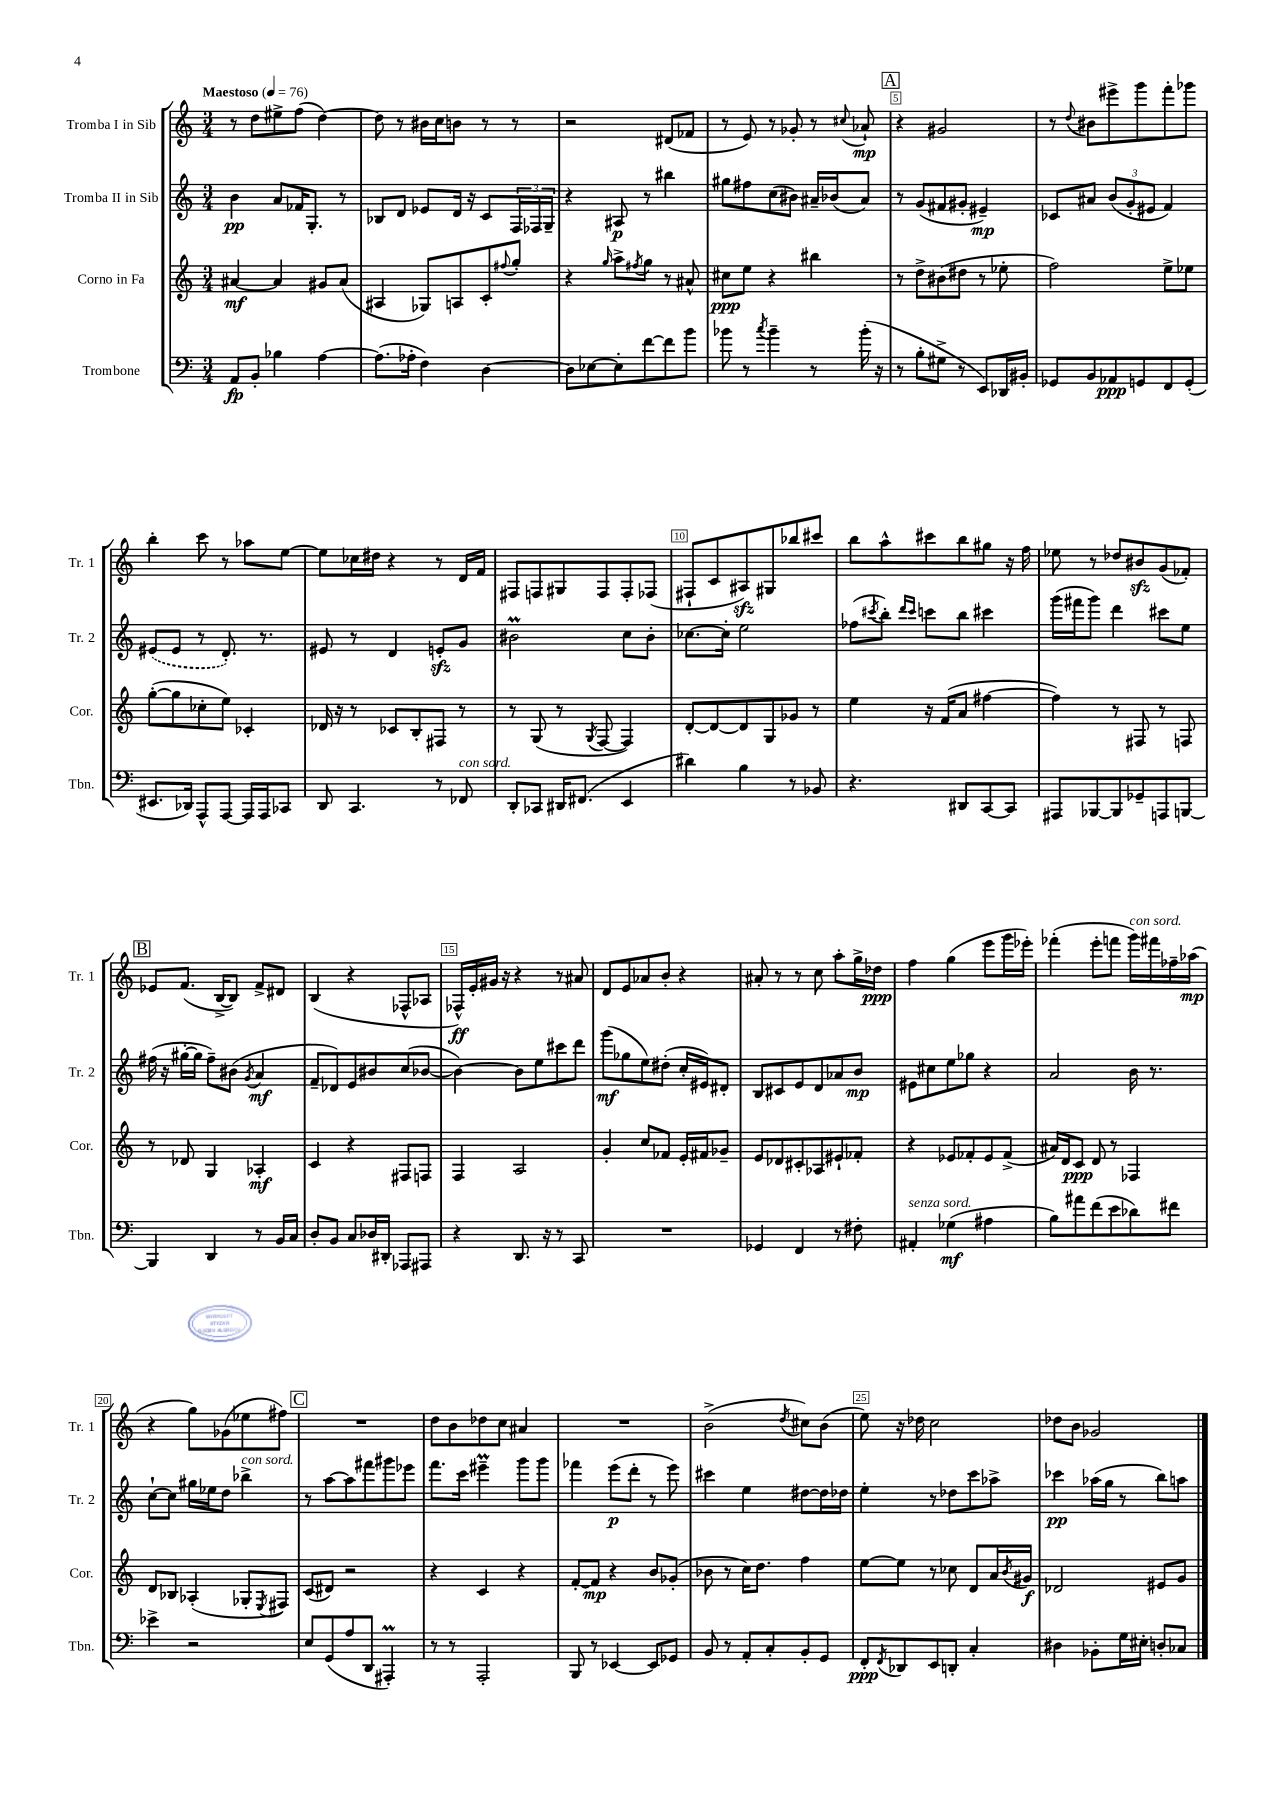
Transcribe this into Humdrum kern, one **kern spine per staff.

**kern	**kern	**kern	**kern
*staff4	*staff3	*staff2	*staff1
*clefF4	*clefG2	*clefG2	*clefG2
*k[]	*k[]	*k[]	*k[]
*M3/4	*M3/4	*M3/4	*M3/4
*MM76	*MM76	*MM76	*MM76
8AA	[4a#	4b	8r
8BB'	.	.	8dd
4B-	4a#]	8a	8ee#^
.	.	16f-	(8ff
.	.	8.G'	.
[4A	8g#	.	[4dd)
.	(8a#	8r	.
=	=	=	=
(8.A]	4A#	8B-	8dd]
.	.	8d	8r
16A-'	.	.	.
4F)	8G-)	8e-	16b#
.	.	.	16cc
.	8A	16d	8b
.	.	16r	.
[4D	8c'	8c	8r
.	8qqff#	.	.
.	8gg'	24F	8r
.	.	24F-	.
.	.	24G~	.
=	=	=	=
8D]	4r	4r	2r
[8E-	.	.	.
.	16qqgg	.	.
8E-']	8aa^	8A#	.
.	8qff#	.	.
[8f	8gg	8r	.
8f]	8r	4bb#	(8d#
8b	8a#^^	.	8f-
=	=	=	=
8b-	8cc#	8gg#	8r
8r	8ee	8ff#	8e)
8qcc	.	.	.
4b-~	4r	(8cc	8r
.	.	8b#)	8g-'
8r	4bb#	16a#~	8r
.	.	(16b-	.
.	.	.	8qqcc#
(16b-'	.	8a#)	8a-`
16r	.	.	.
=	=	=	=
8r	8r	8r	4r
8B'	8dd^	(8g	.
8G#^	(8b#	8f#	2g#
8r	8dd#	8g#'	.
8EE)	8r	4e#~)	.
16DD-	8ee-'	.	.
16BB#'	.	.	.
=	=	=	=
8GG-	2ff)	8c-	8r
.	.	.	8qqdd
8BB	.	8a#	8b#
8AA-	.	(12b	8eee#^
.	.	12g'	.
8GG	.	.	8ggg
.	.	12e#	.
8FF	8ee^	4f)	8fff'
(8GG'	8ee-	.	8ggg-
=	=	=	=
8.EE#	([8gg'	(8e#	4bb'
.	8gg]	8e#	.
16DD-)	.	.	.
8AAA^^	8cc-'	8r	8ccc
[8AAA	8ee)	8.d')	8r
16AAA]	4c-'	.	8aa-
16AAA	.	8.r	.
8CC-	.	.	[8ee
=	=	=	=
8DD	16d-	8e#	8ee]
.	16r	.	.
4.CC	8r	8r	16cc-
.	.	.	16dd#
.	8c-	4d	4r
.	8B'	.	.
8r	8F#	8e'	8r
8FF-	8r	8g	16d
.	.	.	16f
=	=	=	=
8DD'	8r	2b#	8F#
8CC-	(8G	.	8F
16DD#	8r	.	8G#
(8.FF#	.	.	.
.	8qG	.	.
.	[8F	.	8F
4EE	4F])	8cc	8F'
.	.	8b#'	(8F-
=	=	=	=
4d#)	[8d'	[8.cc-	8F#`
.	8d_	.	8c
.	.	16cc-']	.
4B	8d]	2ee	8A#)
.	8G	.	8G#
8r	8g-	.	8bb-
8BB-	8r	.	8ccc#
=	=	=	=
4.r	4ee	(8ff-	8bb
.	.	8qccc#	.
.	.	8bb')	8aa^^
.	.	16qqddd	.
.	.	16qqccc#	.
.	16r	8ccc	8ccc#
.	(16f	.	.
8DD#	8a	8bb	8bb
[8CC	[4ff#	4ccc#	8gg#
8CC]	.	.	16r
.	.	.	16ff
=	=	=	=
8AAA#	4ff#])	(16ggg	8ee-
.	.	16fff#	.
[8BBB-	.	8ggg)	8r
8BBB-]	8r	4ddd	8dd-
8GG-~	8F#	.	8b#
8AAA	8r	8ccc#	(8g
[8BBB	8F	8ee	8f-')
=	=	=	=
4BBB]	8r	(16ff#	8e-
.	.	16r	.
.	8d-	[16gg#'	(8.f
.	.	16gg#]	.
4DD	4G	8ff#~)	.
.	.	.	[16B^
.	.	(8b#	8B])
.	.	8qg	.
8r	4A-'	4a	8f^
16BB	.	.	8d#
16C	.	.	.
=	=	=	=
8D'	4c	8f~	(4B
8BB	.	8d-)	.
8C	4r	8e	4r
16D-	.	8b#	.
16DD#'	.	.	.
8AAA-	8F#	(8cc	8F-^^
8AAA#	8F	[8b-	8A-
=	=	=	=
4r	4F	4b-_)	16F-^^)
.	.	.	16e'
.	.	.	16g#
.	.	.	16r
8.DD	2A	8b-]	4r
.	.	8ee	.
16r	.	.	.
8r	.	8ccc#	8r
8CC	.	8ddd	8a#
=	=	=	=
2.r	4g'	(8ggg	8d
.	.	8gg-	8e
.	8cc	8ee)	8a-
.	8f-	(8dd#'	8b'
.	16e'	16cc'	4r
.	16f#	16e#)	.
.	8g-~	8d#'	.
=	=	=	=
4GG-	8e	8B	8a#'
.	8d-	8c#	8r
4FF	8c#'	8e	8r
.	8A-	8d	8cc
8r	8e#`	8a-	8aa'
8F#'	8f-'	8b	16gg^
.	.	.	16dd-
=	=	=	=
4AA#'	4r	8e#	4ff
.	.	8cc#	.
(4G-	8e-	8ee	(4gg
.	8f-'	8gg-	.
4A#	8e-	4r	8eee
.	(8f-^	.	16ggg
.	.	.	16eee-')
=	=	=	=
8B)	16a#)	2a	(4fff-'
.	16d	.	.
8a#	8c	.	.
(8f	8d	.	8eee'
8e	8r	.	8fff
8d-)	4F-	16b	16ggg)
.	.	8.r	16fff#
8f#	.	.	16ff-~
.	.	.	(16aa-
=	=	=	=
4e-^	8d	[8cc`	4r
.	8B-	8cc]	.
2r	(4A-'	16gg#	8gg)
.	.	16ee-	.
.	.	8dd	(8g-
.	8G-'	4bb-^	8ee-
.	8qE	.	.
.	8F#)	.	8ff#)
=	=	=	=
8E	(8c	8r	2.r
(8GG	8d#)	[8aa	.
8A	2r	8aa]	.
8DD	.	8fff#	.
4AAA#')	.	8ggg#	.
.	.	8eee-	.
=	=	=	=
8r	4r	8.fff	8dd
8r	.	.	8b
.	.	16ccc	.
2AAA'	4c	4eee#~	8dd-
.	.	.	8cc
.	4r	8ggg	4a#
.	.	8ggg	.
=	=	=	=
8BBB	[8f'	4fff-	2.r
8r	8f]	.	.
[4EE-	4r	(8eee	.
.	.	8ddd'	.
8EE-]	8b	8r	.
8GG-	(8g-'	8eee)	.
=	=	=	=
8BB	8b-	4ccc#	(2b^
8r	8r	.	.
8AA'	16cc)	4ee	.
.	8.dd	.	.
8C'	.	.	.
.	.	.	8qdd
8BB'	4ff	[8dd#	8cc#)
8GG	.	16dd#]	(8b
.	.	16dd-	.
=	=	=	=
8FF'	[8ee	4ee'	8ee)
8qFF	.	.	.
8DD-	8ee]	.	16r
.	.	.	16dd-
8EE	8r	8r	2cc
8DD'	8cc-	8dd-	.
4C'	8d	8ccc	.
.	16a	8aa-^	.
.	8qb	.	.
.	16g#	.	.
=	=	=	=
4D#	2d-	4ccc-	8dd-
.	.	.	8b
8BB-'	.	(16aa-	2g-
.	.	16gg	.
16G	.	8r	.
16E#'	.	.	.
8D'	8e#	8bb)	.
8C-	8g	8aa	.
==	==	==	==
*-	*-	*-	*-
